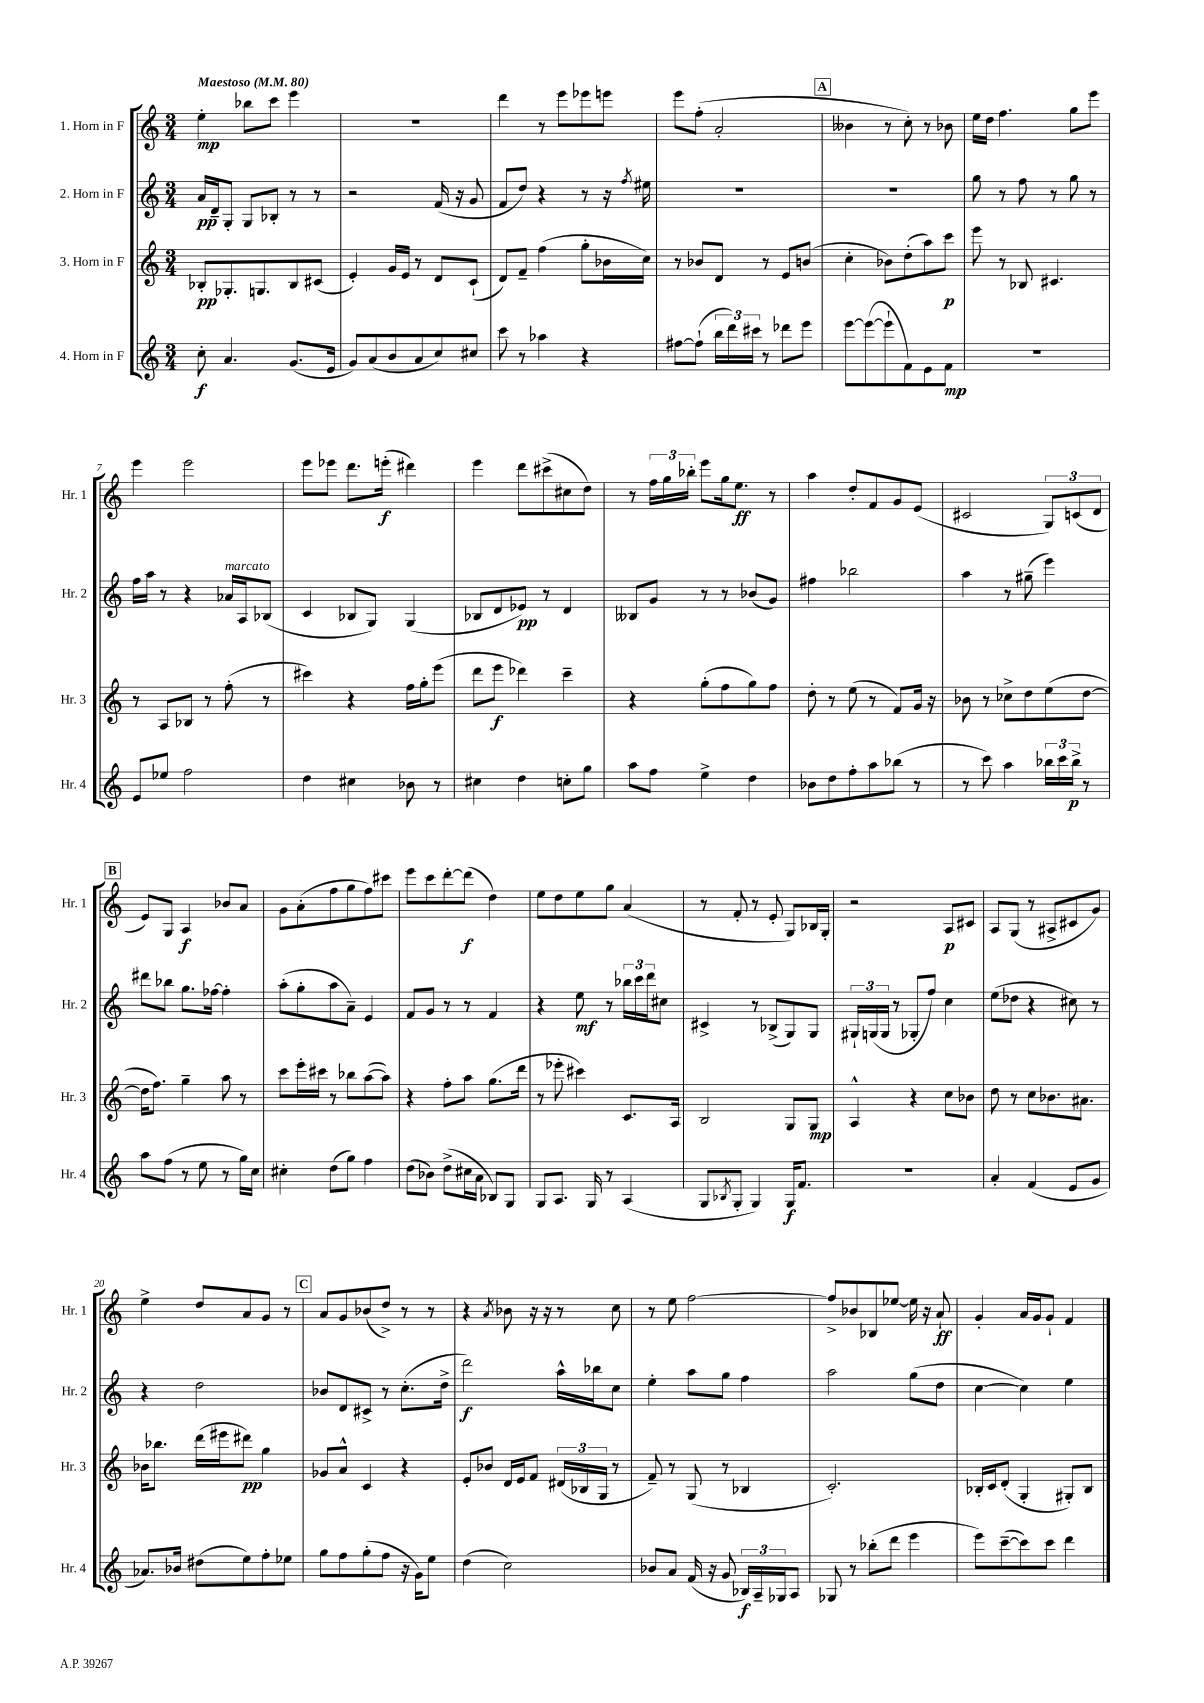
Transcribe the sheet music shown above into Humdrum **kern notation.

**kern	**dynam	**kern	**dynam	**kern	**dynam	**kern	**dynam
*part4	*part4	*part3	*part3	*part2	*part2	*part1	*part1
*staff4	*staff4	*staff3	*staff3	*staff2	*staff2	*staff1	*staff1
*I"4. Horn in F	*	*I"3. Horn in F	*	*I"2. Horn in F	*	*I"1. Horn in F	*
*I'Hr. 4	*	*I'Hr. 3	*	*I'Hr. 2	*	*I'Hr. 1	*
*clefG2	*	*clefG2	*	*clefG2	*	*clefG2	*
*k[]	*	*k[]	*	*k[]	*	*k[]	*
*M3/4	*	*M3/4	*	*M3/4	*	*M3/4	*
*MM80	*	*MM80	*	*MM80	*	*MM80	*
=1	=1	=1	=1	=1	=1	=1	=1
!	!	!	!	!	!	!LO:TX:a:B:t=Maestoso	!
8cc'\	f	8B-X'/L	pp	16a/LL	pp	4ee'\	mp
.	.	.	.	16d~/J	.	.	.
4.a/	.	8.G-X'/	.	8G'/J	.	.	.
.	.	.	.	8G/L	.	8bb-X\L	.
.	.	8.Gn/	.	.	.	.	.
.	.	.	.	8B-X'/J	.	8ccc\J	.
(8.g/L	.	8B-/	.	8r	.	4eee\	.
.	.	(8c#X/J	.	8r	.	.	.
16e/Jk	.	.	.	.	.	.	.
=2	=2	=2	=2	=2	=2	=2	=2
8g/L)	.	4e'/)	.	2r	.	2.r	.
(8a/	.	.	.	.	.	.	.
8b/	.	16g/LL	.	.	.	.	.
.	.	16e/JJ	.	.	.	.	.
8a/	.	8r	.	.	.	.	.
8cc/)	.	8d/L	.	(16f/	.	.	.
.	.	.	.	16r	.	.	.
8cc#X/J	.	(8c`/J	.	8g/	.	.	.
=3	=3	=3	=3	=3	=3	=3	=3
8ccc\	.	8d/L)	.	8f/L	.	4ddd\	.
8r	.	8f~/J	.	8dd/J)	.	.	.
4aa-X\	.	(4ff\	.	4r	.	8r	.
.	.	.	.	.	.	8eee\L	.
4r	.	8gg'\L	.	8r	.	8eee-X\	.
.	.	16b-X\L	.	16r	.	8eeen\J	.
.	.	.	.	8qff/	.	.	.
.	.	16cc\JJ)	.	16ee#X\	.	.	.
=4	=4	=4	=4	=4	=4	=4	=4
[8ff#X\L	.	8r	.	2.r	.	8eee\L	.
(8ff#`\J]	.	8b-X/L	.	.	.	(8ff'\J	.
24bb\LL	.	8d/J	.	.	.	2a'/	.
24ddd\)	.	.	.	.	.	.	.
24ccc#X\JJ	.	.	.	.	.	.	.
8r	.	8r	.	.	.	.	.
8ddd-X\L	.	8e/L	.	.	.	.	.
8eee\J	.	(8bn/J	.	.	.	.	.
!!LO:REH:place=s1:t=A
=5	=5	=5	=5	=5	=5	=5	=5
[8eee\L	.	4cc'\	.	2.r	.	4b--X\	.
(8eee\_	.	.	.	.	.	.	.
8eee`\]	.	8b-X\L)	.	.	.	8r	.
8f\)	.	(8dd'\	.	.	.	8cc'\)	.
8e\	.	8aa\)	.	.	.	8r	.
8f\J	mp	8ccc\J	p	.	.	8b-X\	.
=6	=6	=6	=6	=6	=6	=6	=6
2.r	.	8eee\	.	8gg\	.	16ee\LL	.
.	.	.	.	.	.	16dd\JJ	.
.	.	8r	.	8r	.	4.ff\	.
.	.	8B-X/	.	8ff\	.	.	.
.	.	4.c#X/	.	8r	.	.	.
.	.	.	.	8gg\	.	8gg\L	.
.	.	.	.	8r	.	8eee\J	.
!!LO:LB:g=z
=7	=7	=7	=7	=7	=7	=7	=7
8e/L	.	8r	.	16ff\LL	.	4eee\	.
.	.	.	.	16aa\JJ	.	.	.
8ee-X/J	.	8A/L	.	8r	.	.	.
2ff\	.	8B-X/J	.	4r	.	2eee\	.
.	.	8r	.	.	.	.	.
!	!	!	!	!LO:TX:a:i:t=marcato	!	!	!
.	.	(8ff'\	.	16a-X/LL	.	.	.
.	.	.	.	16A/J	.	.	.
.	.	8r	.	(8B-X/J	.	.	.
=8	=8	=8	=8	=8	=8	=8	=8
4dd\	.	4ccc#X\)	.	4c/	.	8eee\L	.
.	.	.	.	.	.	8eee-X\J	.
4cc#X\	.	4r	.	8B-X/L	.	8.ddd\L	.
.	.	.	.	8G/J)	.	.	.
.	.	.	.	.	.	(16eeen'\Jk	f
8b-X\	.	16ff\LL	.	(4G/	.	4ddd#X\)	.
.	.	16gg'\J	.	.	.	.	.
8r	.	(8eee\J	.	.	.	.	.
=9	=9	=9	=9	=9	=9	=9	=9
4cc#X\	.	8ddd\L	.	8B-X/L	.	4eee\	.
.	.	8eee\J	f	8d/	.	.	.
4dd\	.	4ddd-X\)	.	8e-X/J)	pp	8ddd\L	.
.	.	.	.	8r	.	(8ccc#X^\	.
8ccn'\L	.	4ccc~\	.	4d/	.	8cc#X\	.
8gg\J	.	.	.	.	.	8dd\J)	.
=10	=10	=10	=10	=10	=10	=10	=10
8aa\L	.	4r	.	8B--X/L	.	8r	.
8ff\J	.	.	.	8g/J	.	24ff\LL	.
.	.	.	.	.	.	24gg\	.
.	.	.	.	.	.	24bb-X'\JJ	.
4ee^\	.	(8gg'\L	.	8r	.	8eee\L	.
.	.	8ff\	.	8r	.	16gg\k	.
.	.	.	.	.	.	8.ee\J	ff
4dd\	.	8gg\)	.	(8b-X/L	.	.	.
.	.	8ff\J	.	8g/J)	.	8r	.
=11	=11	=11	=11	=11	=11	=11	=11
8b-X\L	.	8dd'\	.	4ff#X\	.	4aa\	.
8dd\	.	8r	.	.	.	.	.
8ff'\	.	(8ee\	.	2bb-X\	.	8dd'/L	.
8aa\	.	8r	.	.	.	8f/	.
(8bb-X\J	.	8f/L)	.	.	.	8g/	.
8r	.	16g/Jk	.	.	.	(8e/J	.
.	.	16r	.	.	.	.	.
=12	=12	=12	=12	=12	=12	=12	=12
8r	.	8b-X\	.	4aa\	.	2c#X/	.
8ccc\)	.	8r	.	.	.	.	.
4aa\	.	8cc-X^\L	.	8r	.	.	.
.	.	8dd\	.	(8gg#X~\	.	.	.
24bb-X\LL	.	(8ee\	.	4eee\)	.	12G/L)	.
24ccc\	.	.	.	.	.	.	.
24bb-^\JJ	p	.	.	.	.	(12cn/	.
8r	.	[8dd\J	.	.	.	.	.
.	.	.	.	.	.	12d/J	.
!!LO:LB:g=z
!!LO:REH:place=s1:t=B
=13	=13	=13	=13	=13	=13	=13	=13
8aa\L	.	16dd\KL]	.	8ddd#X\L	.	8e/L)	.
.	.	8.ff\J)	.	.	.	.	.
(8ff\J	.	.	.	8bb-X\J	.	8G/J	.
8r	.	4gg~\	.	8.gg\L	.	4A/	f
8ee\	.	.	.	.	.	.	.
.	.	.	.	[16ff-X\Jk	.	.	.
8r	.	8aa\	.	4ff-'\]	.	8b-X/L	.
16gg\LL)	.	8r	.	.	.	8a/J	.
16cc\JJ	.	.	.	.	.	.	.
=14	=14	=14	=14	=14	=14	=14	=14
4cc#X'\	.	8ccc\L	.	(8aa'\L	.	8g\L	.
.	.	16eee'\L	.	8gg'\	.	(8a'\	.
.	.	16ccc#X\JJ	.	.	.	.	.
(8dd\L	.	8r	.	8aa\	.	8ff\	.
8gg\J)	.	8bb-X\L	.	8a~\J)	.	8gg\	.
4ff\	.	([8aa\	.	4e/	.	8ff\)	.
.	.	8aa\J])	.	.	.	8ccc#X\J	.
=15	=15	=15	=15	=15	=15	=15	=15
(8dd\L	.	4r	.	8f/L	.	8eee\L	.
8b-X\J)	.	.	.	8g/J	.	8ccc\	.
(8dd^\L	.	8ff'\L	.	8r	.	[8ddd'\	.
16cc#X\L	.	8aa\J	.	8r	.	(8ddd\J]	f
16a\JJ	.	.	.	.	.	.	.
8B-X/L)	.	(8.gg\L	.	4f/	.	4dd\)	.
8G/J	.	.	.	.	.	.	.
.	.	16ddd\Jk	.	.	.	.	.
=16	=16	=16	=16	=16	=16	=16	=16
8G/L	.	8r	.	4r	.	8ee\L	.
8.A/J	.	8eee-X'\	.	.	.	8dd\	.
.	.	4ccc#X\)	.	8ee\	mf	8ee\	.
16G/	.	.	.	.	.	.	.
8r	.	.	.	8r	.	8gg\J	.
(4A/	.	8.c/L	.	24bb-X\LL	.	(4a/	.
.	.	.	.	24ccc\	.	.	.
.	.	.	.	24ddd\J	.	.	.
.	.	.	.	8cc#X\J	.	.	.
.	.	16A/Jk	.	.	.	.	.
=17	=17	=17	=17	=17	=17	=17	=17
8G/L	.	2B/	.	4c#X^/	.	8r	.
8qB-X/	.	.	.	.	.	.	.
8G'/J	.	.	.	.	.	8f'/	.
4G/)	.	.	.	8r	.	8r	.
.	.	.	.	(8B-X^/L	.	8e'/	.
16G/KL	f	8G/L	.	8G/)	.	8G/L)	.
8.f/J	.	.	.	.	.	.	.
.	.	8G/J	mp	8G/J	.	16B-X/L	.
.	.	.	.	.	.	16G'/JJ	.
=18	=18	=18	=18	=18	=18	=18	=18
2.r	.	4A^^/	.	24G#X`/LL	.	2r	.
.	.	.	.	(24Gn/	.	.	.
.	.	.	.	24G/JJ	.	.	.
.	.	.	.	8r	.	.	.
.	.	4r	.	8G-X'/L	.	.	.
.	.	.	.	8ff/J)	.	.	.
.	.	8cc\L	.	4cc\	.	8A/L	p
.	.	8b-X\J	.	.	.	8c#X/J	.
=19	=19	=19	=19	=19	=19	=19	=19
4a'/	.	8dd\	.	(8ee\L	.	8A/L	.
.	.	8r	.	8dd-X\J	.	(8G/J	.
(4f/	.	8cc\L	.	4r	.	8r	.
.	.	8.b-X\	.	.	.	8A#X^/L	.
8e/L	.	.	.	8cc#X\)	.	8c#X/	.
.	.	8.a#X\J	.	.	.	.	.
8g/J	.	.	.	8r	.	8g/J)	.
!!LO:LB:g=z
=20	=20	=20	=20	=20	=20	=20	=20
8.a-X/L)	.	16b-X\KL	.	4r	.	4ee^\	.
.	.	8.bb-X\J	.	.	.	.	.
16b-X/Jk	.	.	.	.	.	.	.
(8dd#X\L	.	(16ddd\LL	.	2dd\	.	8dd/L	.
.	.	16eee#X\J	.	.	.	.	.
8ee\)	.	8ddd#X\J)	pp	.	.	8a/	.
8ff'\	.	4gg\	.	.	.	8g/J	.
8ee-X\J	.	.	.	.	.	8r	.
!!LO:REH:place=s1:t=C
=21	=21	=21	=21	=21	=21	=21	=21
8gg\L	.	8g-X/L	.	8b-X/L	.	8a/L	.
8ff\	.	8a^^/J	.	8d/	.	8g/	.
(8gg'\	.	4c/	.	8c#X^/J	.	(8b-X/	.
8ff\J	.	.	.	8r	.	8dd^/J)	.
16r	.	4r	.	(8.cc'\L	.	8r	.
16g\KL)	.	.	.	.	.	.	.
8ee\J	.	.	.	.	.	8r	.
.	.	.	.	16dd^\Jk	.	.	.
=22	=22	=22	=22	=22	=22	=22	=22
(4dd\	.	8e'/L	.	2ddd\)	f	4r	.
.	.	8b-X/J	.	.	.	.	.
.	.	.	.	.	.	8qa/	.
2cc\)	.	16d/LL	.	.	.	8b-X\	.
.	.	16e/J	.	.	.	.	.
.	.	8f/J	.	.	.	16r	.
.	.	.	.	.	.	16r	.
.	.	(24d#X/LL	.	16aa^^\LL	.	8r	.
.	.	24B-X/	.	.	.	.	.
.	.	.	.	16bb-X\J	.	.	.
.	.	24G/JJ	.	.	.	.	.
.	.	8r	.	8cc\J	.	8cc\	.
=23	=23	=23	=23	=23	=23	=23	=23
8b-X/L	.	8f~/)	.	4ee'\	.	8r	.
8a/J	.	8r	.	.	.	8ee\	.
(16f/	.	(8G/	.	8aa\L	.	[2ff\	.
16r	.	.	.	.	.	.	.
8g/	.	8r	.	8gg\J	.	.	.
24B-X/LL)	f	4B-X/	.	4ff\	.	.	.
24A~/	.	.	.	.	.	.	.
24G-X/J	.	.	.	.	.	.	.
8A/J	.	.	.	.	.	.	.
=24	=24	=24	=24	=24	=24	=24	=24
8G-X/	.	2.c'/)	.	2aa\	.	8ff^/L]	.
8r	.	.	.	.	.	8b-X/	.
(8bb-X'\L	.	.	.	.	.	8B-X/	.
8ddd\J	.	.	.	.	.	[8ee-X/J	.
4eee\	.	.	.	(8gg\L	.	16ee-\]	.
.	.	.	.	.	.	16r	.
.	.	.	.	8dd\J	.	8a`/	ff
=25	=25	=25	=25	=25	=25	=25	=25
8eee\L)	.	16B-X'/LL	.	[4cc\	.	4g'/	.
.	.	16c/J	.	.	.	.	.
([8ccc~\	.	(8d'/J	.	.	.	.	.
8ccc\])	.	4G'/	.	4cc\])	.	16a/LL	.
.	.	.	.	.	.	16g/J	.
8ccc\J	.	.	.	.	.	8g`/J	.
4ddd\	.	8G#X'/L)	.	4ee\	.	4f/	.
.	.	8B-/J	.	.	.	.	.
==	==	==	==	==	==	==	==
*-	*-	*-	*-	*-	*-	*-	*-
